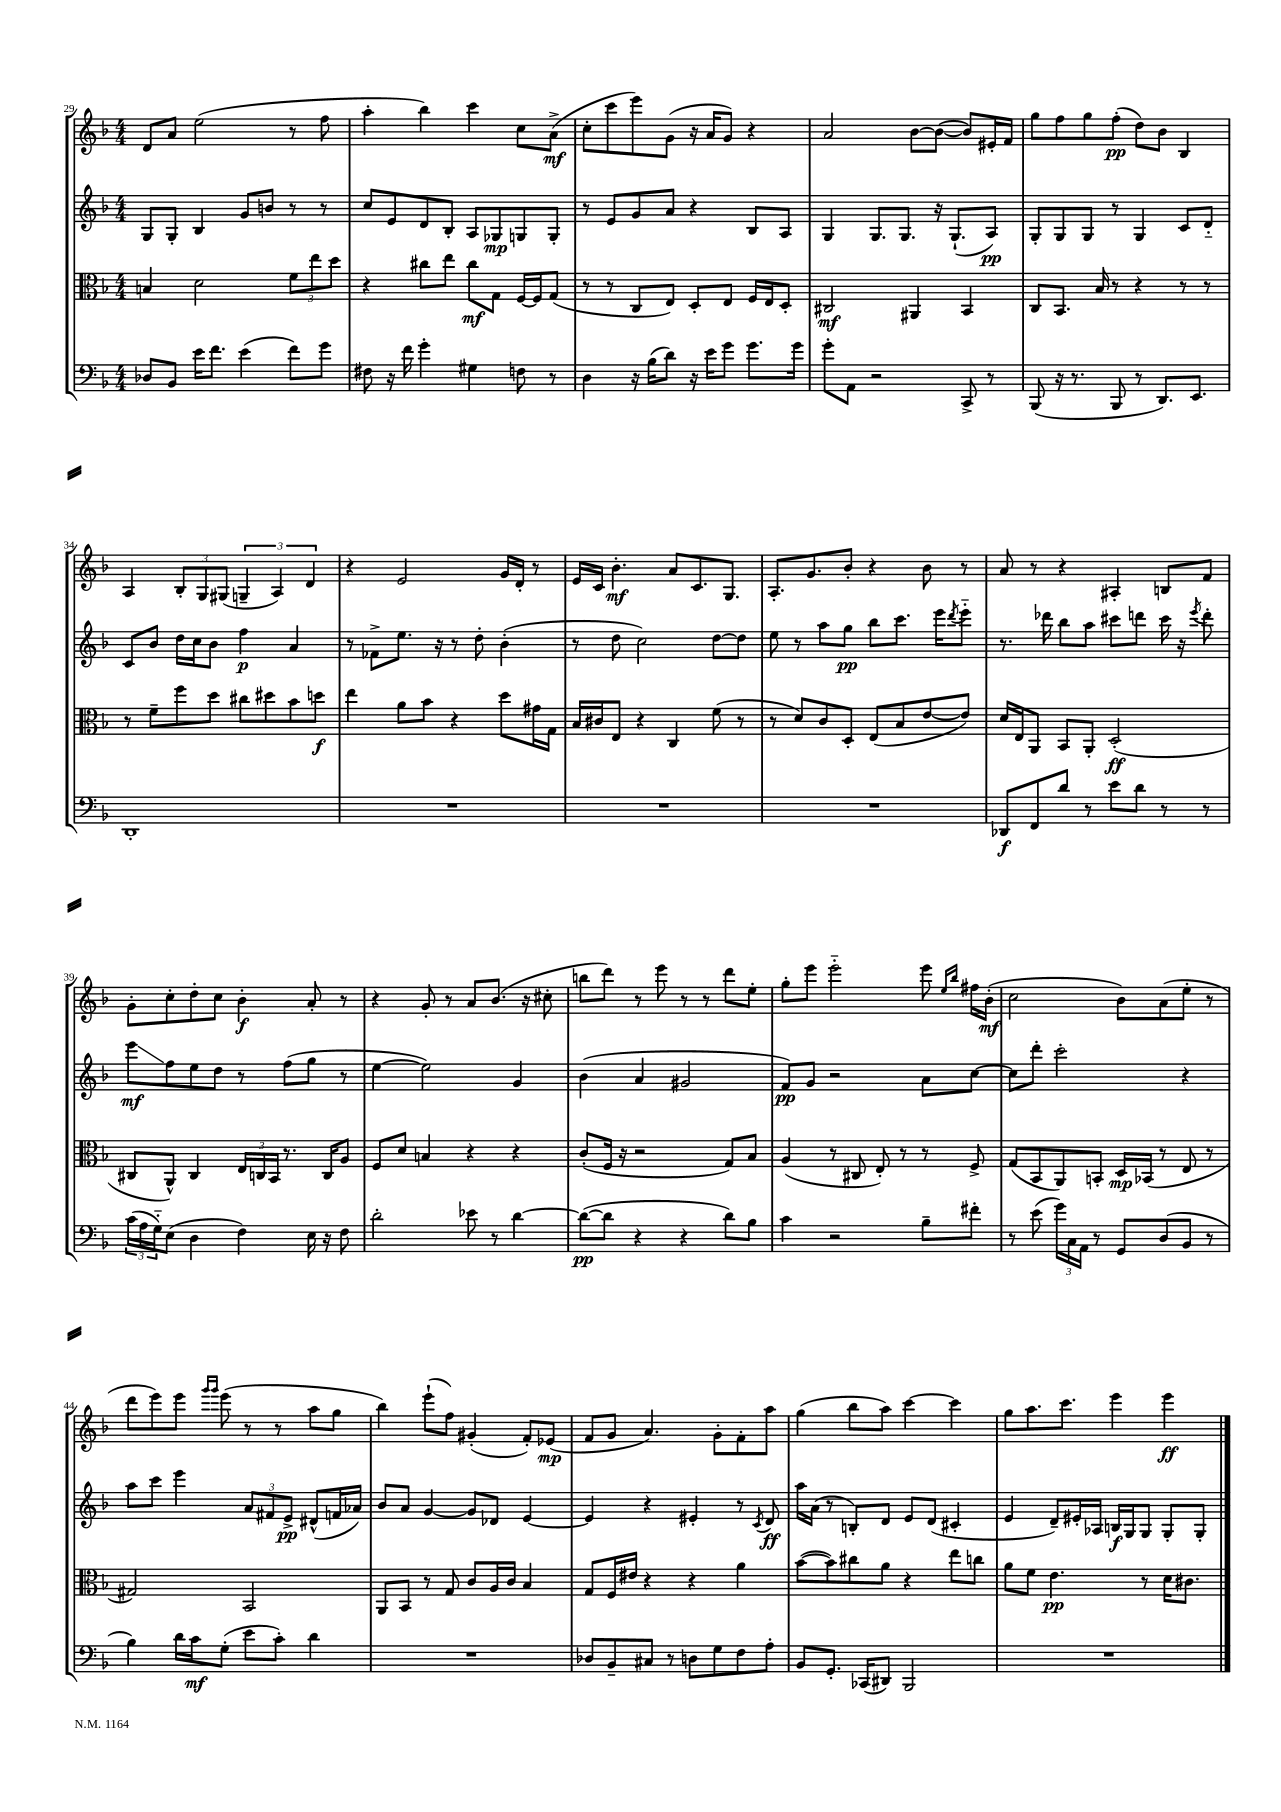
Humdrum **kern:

**kern	**kern	**kern	**kern
*staff4	*staff3	*staff2	*staff1
*clefF4	*clefC3	*clefG2	*clefG2
*k[b-]	*k[b-]	*k[b-]	*k[b-]
*M4/4	*M4/4	*M4/4	*M4/4
8D-/L	4B/	8G/L	8d/L
8BB-/J	.	8G'/J	8a/J
16e\LK	2d\	4B-/	(2ee\
8.f\J	.	.	.
(4e\	.	8g/L	.
.	.	8b/J	.
8f\L)	12f\L	8r	8r
.	12ee\	.	.
8g\J	.	8r	8ff\
.	12dd\J	.	.
=	=	=	=
8F#\	4r	8cc/L	4aa'\
16r	.	8e/	.
16f\	.	.	.
4g'\	8cc#\L	8d/	4bb-\)
.	8ee\J	8B-'/J	.
4G#\	8cc#\L	8A/L	4ccc\
.	8G\J	8G-/	.
8F\	[16F/LL	8G/	8cc\L
.	16F/]J	.	.
8r	(8G/J	8G'/J	(8a^\J
=	=	=	=
4D\	8r	8r	8cc'\L
.	8r	8e/L	8ccc\
16r	8C/L	8g/	8eee\)
(16B-\LK	.	.	.
8d\J)	8E/J)	8a/J	(8g\J
16r	8D'/L	4r	16r
16e\LK	.	.	16a/LK
8g\J	8E/J	.	8g/J)
8.g\L	16F/LL	8B-/L	4r
.	16E/J	.	.
.	8D'/J	8A/J	.
16g\Jk	.	.	.
=	=	=	=
8g'\L	2C#/	4G/	2a/
8AA\J	.	.	.
2r	.	8.G/L	.
.	.	8.G/J	.
.	4AA#/	.	[8b-\L
.	.	16r	(8b-\_J
.	.	(8.G`/L	.
8CC^/	4BB-/	.	8b-/]L)
8r	.	8A/J)	16e#'/L
.	.	.	16f/JJ
=	=	=	=
(8BBB-/	8C/L	8G'/L	8gg\L
16r	8.BB-/J	8G/	8ff\
8.r	.	.	.
.	.	8G/J	8gg\
.	16B-/	.	.
8BBB-/	8r	8r	(8ff'\J
8r	4r	4G/	8dd\L)
8.DD/L)	.	.	8b-\J
.	8r	8c/L	4B-/
8.EE/J	.	.	.
.	8r	8d'~/J	.
=	=	=	=
1DD'	8r	8c/L	4A/
.	8f~\L	8b-/J	.
.	8ff\	16dd\LL	12B-'/L
.	.	16cc\J	.
.	.	.	12G/
.	8dd\J	8b-\J	.
.	.	.	(12G#/J
.	8cc#\L	4ff\	6G~/
.	8dd#\	.	.
.	.	.	6A/)
.	8b-\	4a/	.
.	.	.	6d/
.	8dd\J	.	.
=	=	=	=
1r	4ee\	8r	4r
.	.	8f-^\L	.
.	8a\L	8.ee\J	2e/
.	8b-\J	.	.
.	.	16r	.
.	4r	8r	.
.	.	8dd'\	.
.	8dd\L	(4b-'\	16g/LL
.	.	.	16d'/JJ
.	16g#\L	.	8r
.	16G\JJ	.	.
=	=	=	=
1r	16B-/LL	8r	16e/LL
.	16c#/J	.	16c/JJ
.	8E/J	8dd\	4.b-'\
.	4r	2cc\)	.
.	4C/	.	8a/L
.	.	.	8.c/
.	(8f\	[8dd\L	.
.	.	.	8.G/J
.	8r	8dd\]J	.
=	=	=	=
1r	8r	8ee\	8.A'/L
.	8d/L)	8r	.
.	.	.	8.g/
.	8c/	8aa\L	.
.	8D'/J	8gg\J	8b-'/J
.	(8E/L	8bb-\L	4r
.	8B-/	8.ccc\J	.
.	[8e/	.	8b-\
.	.	16eee\LK	.
.	.	8qddd/	.
.	8e/]J)	8eee'~\J	8r
=	=	=	=
8DD-/L	16d/LL	8.r	8a/
.	16E/J	.	.
8FF/	8AA/J	.	8r
.	.	16ddd-\	.
8d/J	8BB-/L	8bb-\L	4r
8r	8AA'/J	8aa\J	.
8e\L	(2D'/	8ccc#\L	4A#'/
8d\J	.	8ddd\J	.
8r	.	16ccc#\	8B/L
.	.	16r	.
.	.	8qeee/	.
8r	.	8ddd'\	8f/J
=	=	=	=
(24c\LL	8C#/L	8eee\L	8g'\L
24A\	.	.	.
24G'~\J)	.	.	.
(8E\J	8AA^^/J)	8ff\	8cc'\
4D\	4C#/	8ee\	8dd'\
.	.	8dd\J	8cc\J
4F\)	24E/LL	8r	4b-'\
.	24C/	.	.
.	24BB-/JJ	.	.
.	8.r	(8ff\L	.
16E\	.	8gg\J	8a'/
16r	16C/LK	.	.
8F\	8A/J	8r	8r
=	=	=	=
2d'\	8F/L	[4ee\	4r
.	8d/J	.	.
.	4B/	2ee\])	8g'/
.	.	.	8r
8e-\	4r	.	8a/L
8r	.	.	(8.b-/J
[4d\	4r	4g/	.
.	.	.	16r
.	.	.	8cc#'\
=	=	=	=
(8d\_L	(8c'/L	(4b-\	8bb\L
8d\]J	16F/Jk	.	8ddd\J)
.	16r	.	.
4r	2r	4a/	8r
.	.	.	8eee\
4r	.	2g#/	8r
.	.	.	8r
8d\L)	8G/L)	.	8ddd\L
8B-\J	8B-/J	.	8ee'\J
=	=	=	=
4c\	(4A/	8f/L)	8gg'\L
.	.	8g/J	8eee\J
2r	8r	2r	2eee'~\
.	8C#/	.	.
.	8E'/)	.	.
.	8r	.	.
8B-~\L	8r	8a\L	8eee\
.	.	.	16qqee/LL
.	.	.	16qqbb-/JJ
8f#'\J	8F^/	[8cc\J	16ff#\LL
.	.	.	(16b-'\JJ
=	=	=	=
8r	(8G/L	8cc\]L	2cc\
(8e\	8BB-/	8ddd'\J	.
24g\LL)	8AA/)	2ccc'\	.
24C\	.	.	.
24AA\JJ	.	.	.
8r	8BB'/J	.	.
8GG/L	16D/LL	.	8b-\L)
.	(16BB-/JJ	.	.
(8D/	8r	.	(8a\
8BB-/J	8E/	4r	8ee'\J
8r	8r	.	8r
=	=	=	=
4B-\)	2G#/)	8aa\L	8ddd\L
.	.	8ccc\J	8eee\)
16d\LL	.	4eee\	8eee\J
16c\J	.	.	.
.	.	.	16qqggg/LL
.	.	.	16qqggg/JJ
(8G'\J	.	.	(8eee\
8e\L	2BB-/	12a/L	8r
.	.	12f#/	.
8c'\J)	.	.	8r
.	.	12e^/J	.
4d\	.	(8d#^^/L	8aa\L
.	.	16f/L	8gg\J
.	.	16a-/JJ)	.
=	=	=	=
1r	8AA/L	8b-/L	4bb-\)
.	8BB-/J	8a/J	.
.	8r	[4g/	(8eee`\L
.	8G/	.	8ff\J)
.	8c/L	8g/]L	(4g#'/
.	16A/L	8d-/J	.
.	16c/JJ	.	.
.	4B-/	[4e/	8f'/L)
.	.	.	(8e-/J
=	=	=	=
8D-/L	8G/L	4e/]	8f/L
8BB-~/	16F/L	.	8g/J
.	16e#/JJ	.	.
8C#/J	4r	4r	4.a/)
8r	.	.	.
8D\L	4r	4e#'/	.
8G\	.	.	8g'\L
8F\	4a\	8r	8f'\
.	.	8qc/	.
8A'\J	.	8d/	8aa\J
=	=	=	=
8BB-/L	([8b-\L	16aa\LL	(4gg\
.	.	(16a\JJ	.
8.GG'/J	8b-\])	8r	.
.	8cc#\	8B'/L)	8bb-\L
(16CC-/LK	.	.	.
8DD#/J)	8a\J	8d/J	8aa\J)
2BBB-/	4r	8e/L	[4ccc\
.	.	(8d/J	.
.	8ee\L	4c#'/	4ccc\]
.	8cc\J	.	.
=	=	=	=
1r	8a\L	4e/	8gg\L
.	8f\J	.	8.aa\
.	4.e\	8d~/L)	.
.	.	.	8.ccc\J
.	.	16e#'/L	.
.	.	16A-/JJ	.
.	.	16B/LL	4eee\
.	.	16G/J	.
.	8r	8G/J	.
.	16d\LK	8G'/L	4eee\
.	8.c#\J	.	.
.	.	8G'/J	.
==	==	==	==
*-	*-	*-	*-
